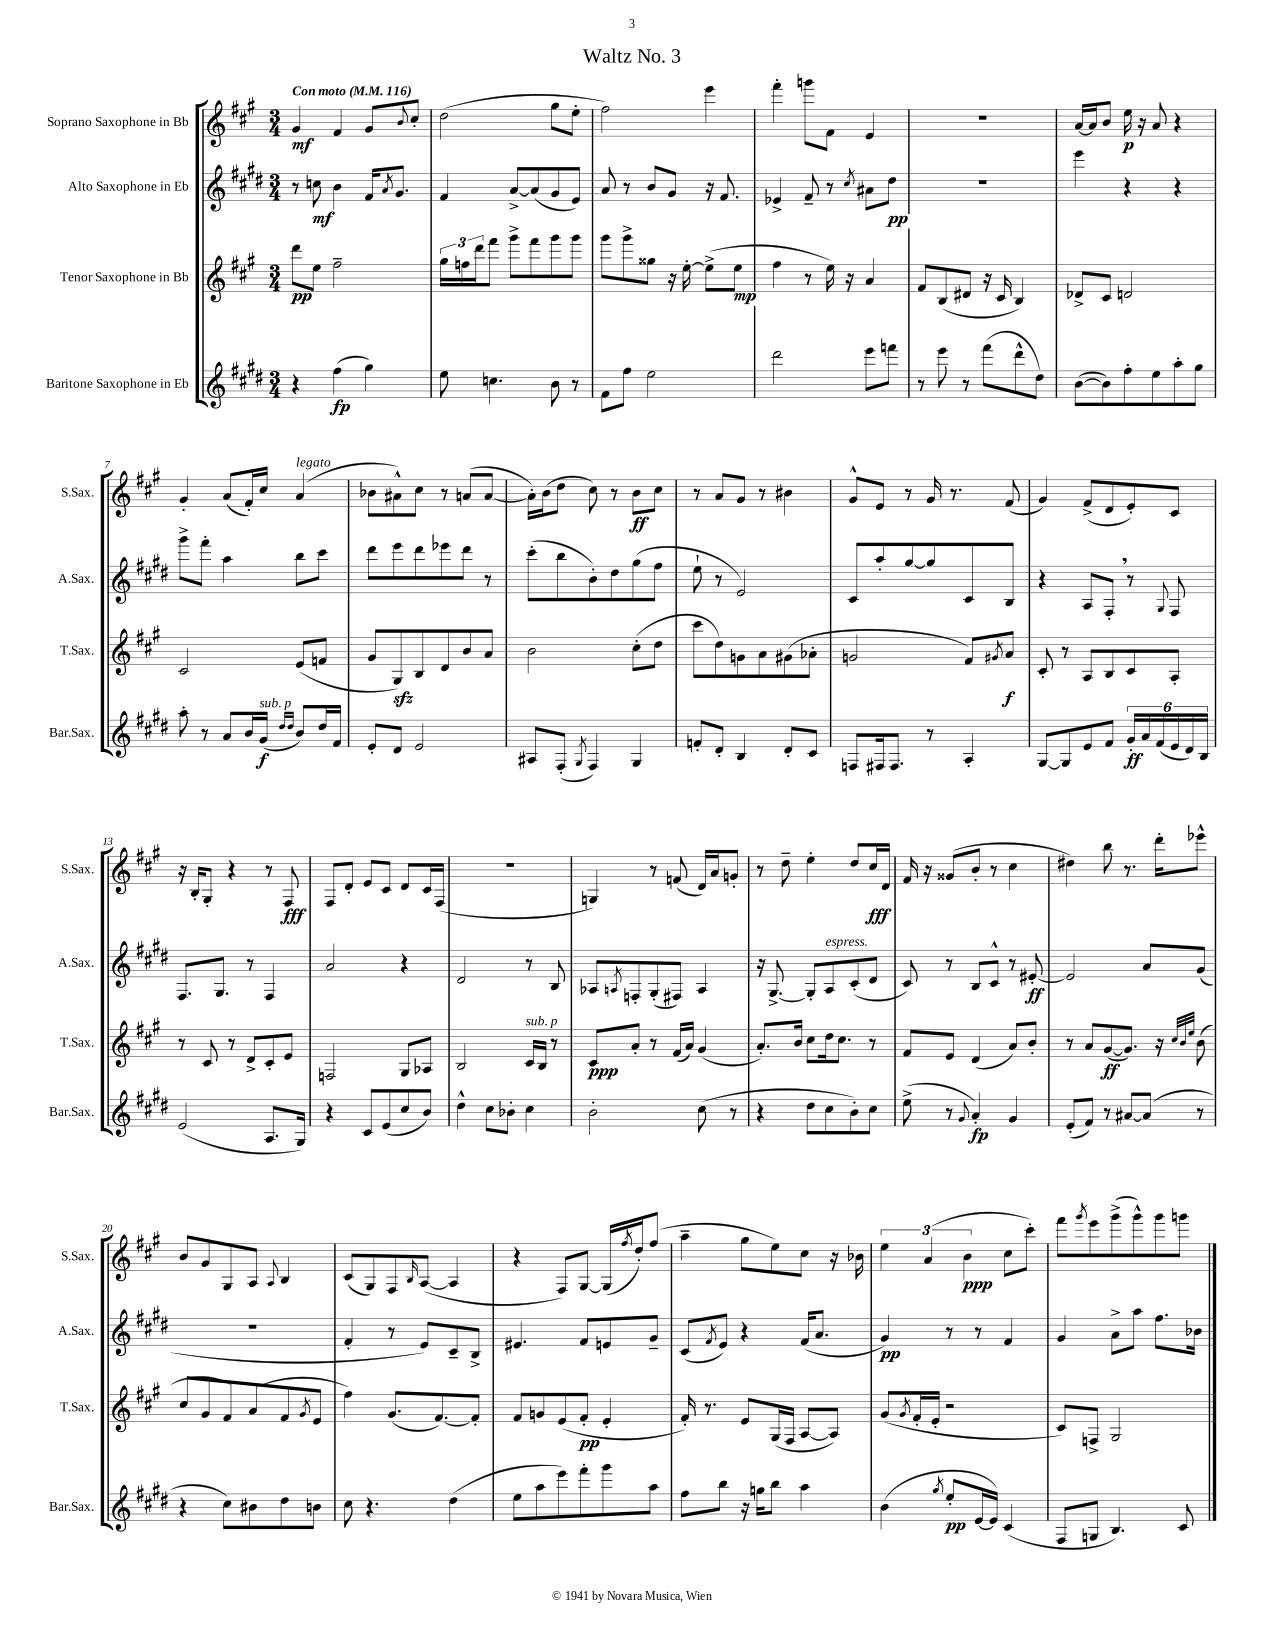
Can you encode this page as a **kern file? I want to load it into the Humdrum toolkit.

**kern	**kern	**kern	**kern
*staff4	*staff3	*staff2	*staff1
*clefG2	*clefG2	*clefG2	*clefG2
*k[f#c#g#d#]	*k[f#c#g#]	*k[f#c#g#d#]	*k[f#c#g#]
*M3/4	*M3/4	*M3/4	*M3/4
*MM116	*MM116	*MM116	*MM116
4r	8ddd\L	8r	4g#/
.	8ee\J	8cc\	.
(4ff#\	2ff#~\	4b\	4f#/
4gg#\)	.	16f#/LK	8g#/L
.	.	8qa/	.
.	.	8.g#/J	.
.	.	.	8qqb/
.	.	.	8cc#'/J
=	=	=	=
8ee\	24gg#\LL	4f#/	(2dd\
.	24ff\	.	.
.	24ddd\J	.	.
4.cc\	8fff#\J	.	.
.	8ggg#^\L	[8a^/L	.
.	8fff#\	(8a/]	.
8b\	8ggg#\	8g#/	8gg#\L
8r	8ggg#\J	8e/J)	8ee'\J
=	=	=	=
8f#\L	8ggg#\L	8a/	2ff#\)
8ff#\J	8ggg#^\	8r	.
2ee\	8gg##\J	8b/L	.
.	16r	8g#/J	.
.	[16ee'\	.	.
.	(8ee^\]L	16r	4eee\
.	.	8.f#/	.
.	8ee\J	.	.
=	=	=	=
2ddd#\	4ff#\	4e-^/	4fff#'\
.	8r	8f#~/	8ggg\L
.	16ee\)	8r	8f#\J
.	16r	.	.
.	.	8qcc#/	.
8eee\L	4a/	8a#\L	4e/
8fff\J	.	8dd#\J	.
=	=	=	=
8r	8f#/L	2.r	2.r
8eee\	(8B/	.	.
8r	8d#/J	.	.
(8fff#\L	16r	.	.
.	16c#/	.	.
8ddd#^^\	4B/)	.	.
8dd#\J)	.	.	.
=	=	=	=
([8b\L	8d-^/L	4eee\	[16a/LL
.	.	.	16a/]J
8b\])	8c#/J	.	8b/J
8ff#'\	2d/	4r	16ee\
.	.	.	16r
8ee\	.	.	8a/
8aa'\	.	4r	4r
8gg#\J	.	.	.
=	=	=	=
8aa'\	2c#/	8ggg#^\L	4g#'/
8r	.	8fff#'\J	.
8a/L	.	4aa\	(8a/L
16b/L	.	.	16f#'/L)
(16g#/JJ	.	.	16cc#/JJ
16qqdd#/LL	.	.	.
16qqdd#/JJ	.	.	.
8b/L)	(8e/L	8bb\L	(4a/
16dd#/L	8f/J	8ccc#\J	.
16f#/JJ	.	.	.
=	=	=	=
8e'/L	8g#/L	8ddd#\L	8b-\L
8d#/J	8G#/)	8eee\	8a#^^\)
2e/	8B/	8ddd#\	8cc#\J
.	8d/	8eee-\	8r
.	8b/	8ddd#\J	(8a/L
.	8a/J	8r	[8a/J
=	=	=	=
8A#/L	2b\	(8ccc#'\L	16a'\]LL)
.	.	.	(16b\J
(8F#'/J	.	8bb\	8dd\J
8qG#/	.	.	.
4F#/)	.	8b'\)	8cc#\)
.	.	8dd#\	8r
4G#/	(8cc#'\L	(8gg#\	8b\L
.	8dd\J	8ff#\J	8cc#\J
=	=	=	=
8f'/L	8ccc#\L	8ee`\	8r
8d#'/J	8dd\)	8r	8a/L
4B/	8g\	2e/)	8g#/J
.	8a\	.	8r
8d#'/L	(8g#\	.	4b#\
8c#/J	8a-'\J	.	.
=	=	=	=
8F/L	2g/	8c#/L	8g#^^/L
16F#/k	.	8aa'/	8e/J
8.F#/J	.	.	.
.	.	[8gg#/	8r
8r	.	8gg#/]	16g#/
.	.	.	8.r
4A'/	8f#/L)	8c#/	.
.	8qg#/	.	.
.	8a/J	8B/J	(8f#/
=	=	=	=
[8G#/L	8c#'/	4r	4g#/)
8G#/]	8r	.	.
8e/	8A/L	8A/L	(8f#^/L
8f#/J	8B/	8F#'/J	8d/
24g#'/LL	8c#/	8r	8e'/)
24a/	.	.	.
(24f#/	.	.	.
.	.	8qqG#/	.
24e/	8A'/J	8F#/	8c#/J
24d#/)	.	.	.
24B/JJ	.	.	.
=	=	=	=
(2e/	8r	8.F#/L	16r
.	.	.	16B'/LK
.	8c#/	.	8G#'/J
.	.	8.G#/J	.
.	8r	.	4r
.	8d^/L	8r	.
8.A/L	8c#'/	4F#/	8r
.	8e/J	.	8F#/
16G#/Jk)	.	.	.
=	=	=	=
4r	2F/	2a/	8F#/L
.	.	.	8d'/J
8c#/L	.	.	8e/L
(8e/	.	.	8c#/J
8cc#/	8G#/L	4r	8d/L
8b/J)	8A-/J	.	16c#/L
.	.	.	(16F#/JJ
=	=	=	=
4dd#^^\	2B/	2d#/	2.r
8cc#\L	.	.	.
8b-'\J	.	.	.
4cc#\	16c#/LL	8r	.
.	16B/JJ	.	.
.	8r	8B/	.
=	=	=	=
2b'\	8c#/L	8A-/L	4G/)
.	.	8qA/	.
.	8a'/J	8F'/	.
.	8r	(8G#'/	8r
.	(16f#/LL	8F#/J)	(8f/
.	16a/JJ)	.	.
(8cc#\	(4g#/	4A/	16d/LL)
.	.	.	16a/J
8r	.	.	8g'/J
=	=	=	=
4r	8.a'/L)	16r	8r
.	.	[8.G#^/	.
.	.	.	8dd~\
.	16b/Jk	.	.
8dd#\L	8cc#\L	8G#'/]L	4ee'\
8cc#\	16dd\k	8A/	.
.	8.cc#\J	.	.
8b'\)	.	(8c#'/	8dd/L
8cc#\J	8r	8d#/J	16cc#/L
.	.	.	16d/JJ
=	=	=	=
(8ee^\	8f#/L	8c#/)	16f#/
.	.	.	16r
8r	8e/J	8r	(8g##/L
8qqg#/	.	.	.
4a'/)	(4d/	8B/L	8b'/J
.	.	8c#^^/J	8r
4g#/	8a/L)	8r	4cc#\
.	8b'/J	[8e#'/	.
=	=	=	=
(8e'/L	8r	2e#/]	4dd#\)
8f#/J)	8a/L	.	.
8r	([8g#/	.	8bb\
[8a#/L	8.g#/]J)	.	8.r
(8a#/]J	.	8a/L	.
.	16r	.	16ddd'\LK
.	32qqcc#/LLL	.	.
.	32qqb/	.	.
.	32qqee/JJJ	.	.
8r	(8b\	(8g#/J	8eee-^^\J
=	=	=	=
4r	8cc#/L	2.r	8b/L
.	8g#/	.	8g#/
8cc#\L)	8f#/)	.	8G#/
8b#\	(8a/	.	8A/J
.	.	.	8qqA/
8dd#\	8f#/	.	4B/
.	8qg#/	.	.
8b\J	8e/J	.	.
=	=	=	=
8cc#\	4ff#\)	4f#'/	(8c#/L
4.r	.	.	8G#/)
.	(8.g#/L	8r	8F#/
.	.	.	16qqB/
.	.	8e/L)	([8A/J
.	[8.f#/)	.	.
(4dd#\	.	8c#~/	4A/]
.	8f#'/]J	8B^/J	.
=	=	=	=
8ee\L	8f#/L	4.e#/	4r
8aa\	8g/	.	.
8eee\)	(8e/	.	8F#/L)
8fff#'\	8f#'/J	8f#/L	[8G#/J
8ggg#\	4e'/	8e/	(16G#/]LL
.	.	.	8qff#/
.	.	.	16dd'/J)
8aa\J	.	8g#~/J	(8ff#/J
=	=	=	=
8ff#\L	16f#'/)	(8c#/L	4aa~\
.	8.r	.	.
.	.	8qf#/	.
8bb\J	.	8e/J)	.
16r	8e/L	4r	8gg#\L
16gg\LK	.	.	.
8bb\J	(16G#/L	.	8ee\)
.	16F#/JJ	.	.
4aa\	[8A/L	(16f#/LK	8cc#\J
.	.	8.a/J	.
.	8A/]J)	.	16r
.	.	.	16b-\
=	=	=	=
(4b\	(8g#/L	4g#/)	6ee\
.	8qg#/	.	.
.	16f#'/L	.	.
.	.	.	(6a/
.	16e'/JJ	.	.
8qgg#/	.	.	.
8ee'/L	2r	8r	.
.	.	.	6b\
[16e/L	.	8r	.
16e/]JJ)	.	.	.
(4c#/	.	4f#/	8cc#\L
.	.	.	8ccc#'\J)
=	=	=	=
8F#/L	8c#/L)	4g#/	8fff#\L
.	.	.	8qggg#/
8G/J	8F^/J	.	8eee\
4.B/)	2G#/	8a^\L	(8ggg#^\
.	.	8aa\J	8ggg#^^\)
.	.	8.ff#\L	8ggg#\
8c#/	.	.	8ggg\J
.	.	16b-\Jk	.
==	==	==	==
*-	*-	*-	*-
